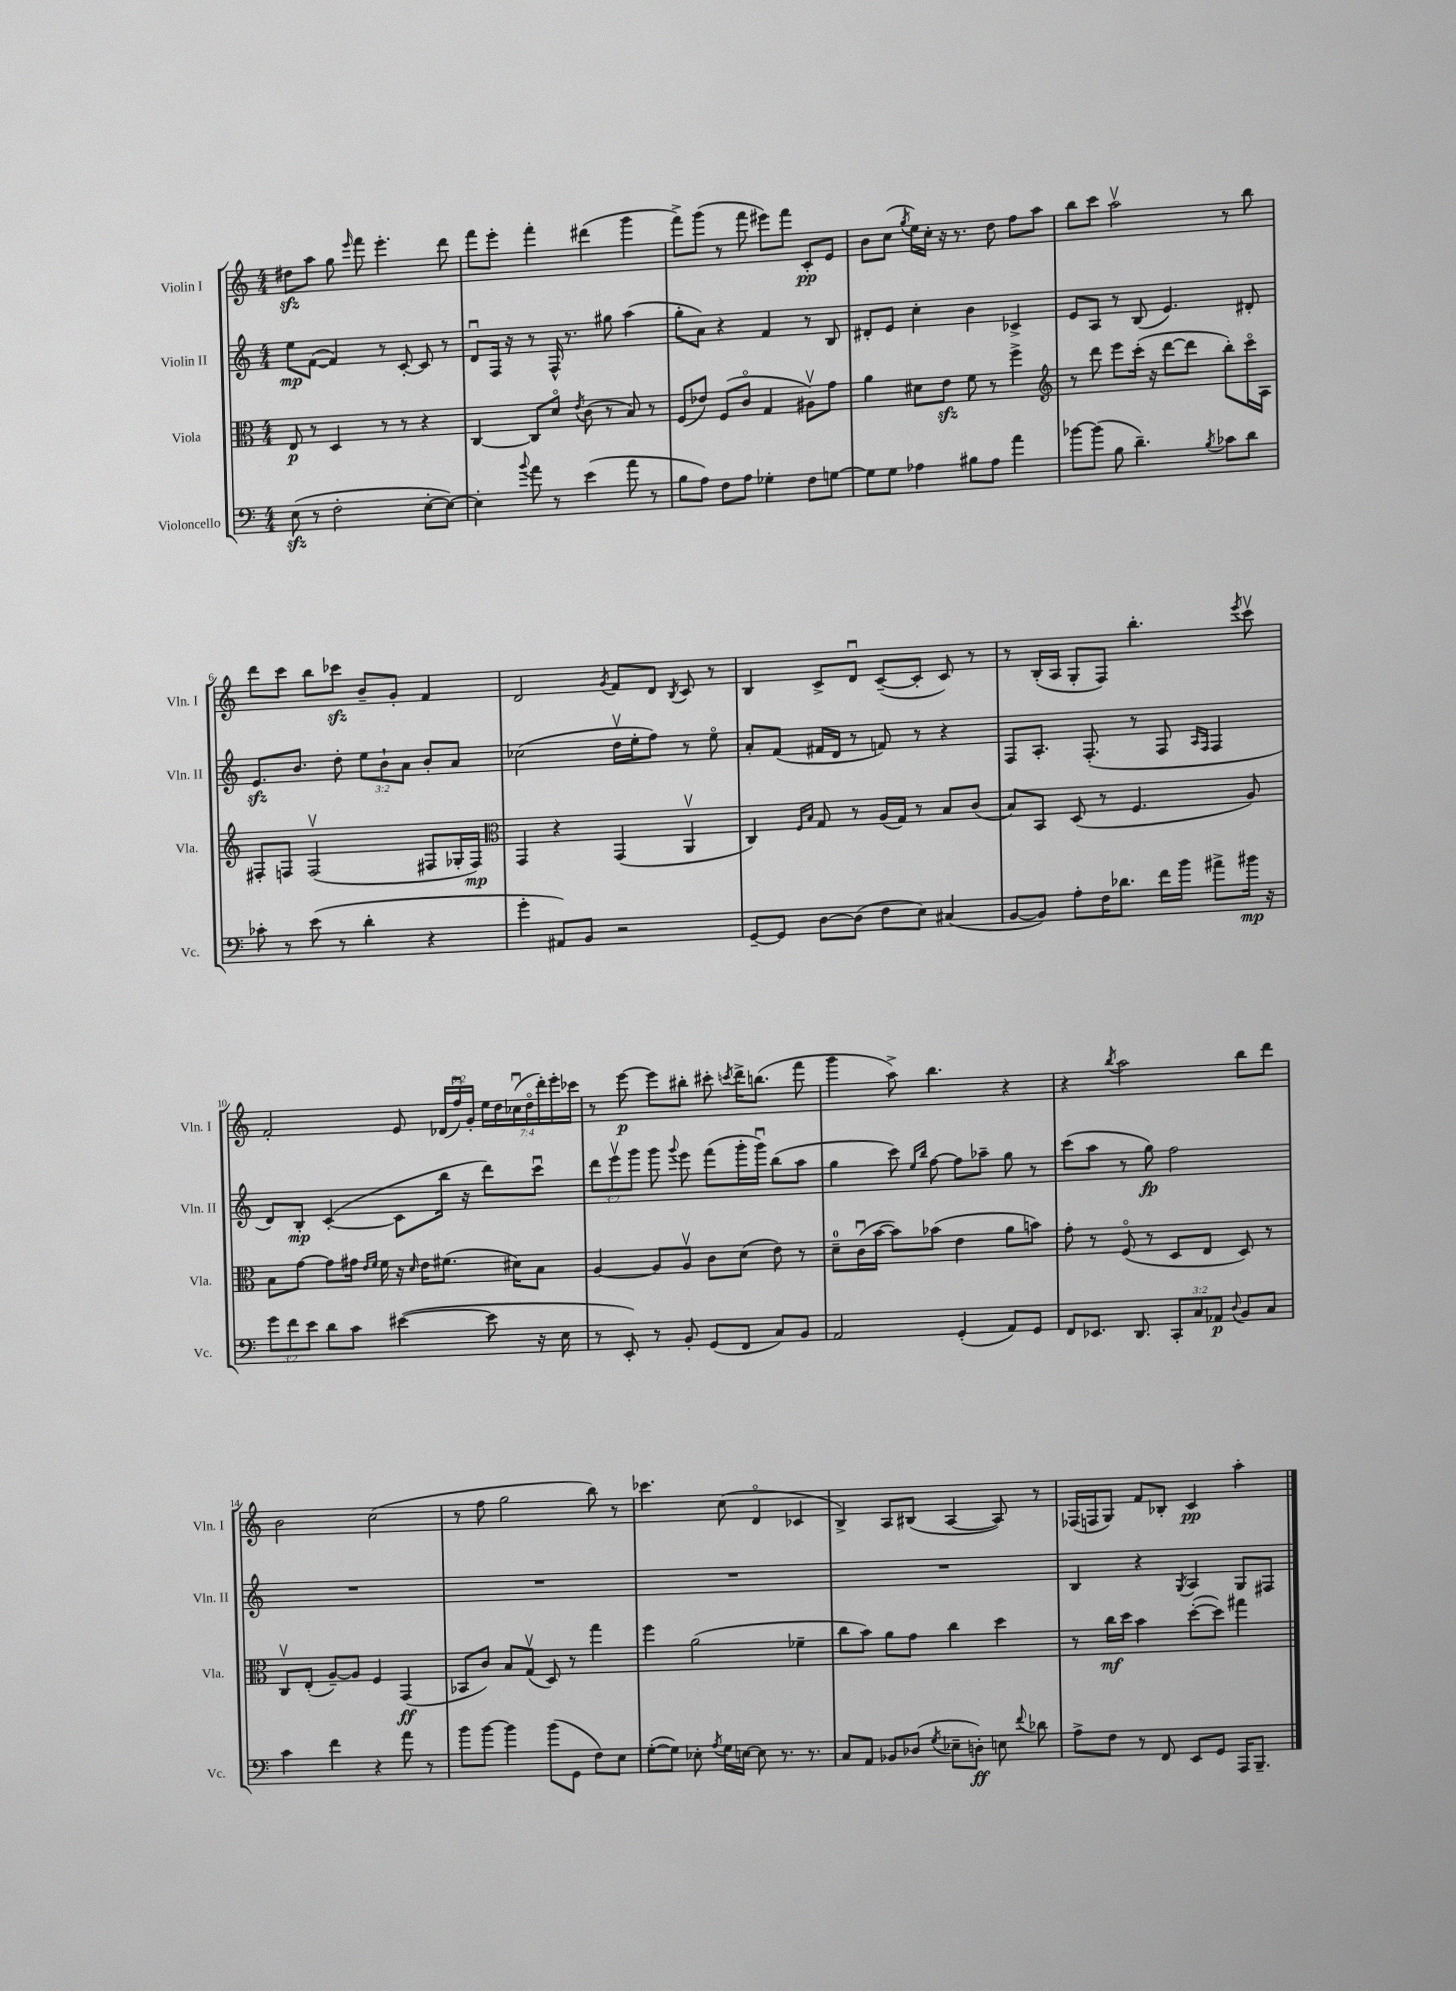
<<
\new StaffGroup <<
\new Staff = "s0" \with { instrumentName = "Violin I" shortInstrumentName = "Vln. I" } {
    \clef treble \key c \major \numericTimeSignature \time 4/4 \override Staff.TupletNumber.text = #tuplet-number::calc-fraction-text
    \autoBeamOff dis''8[\sfz a''8] g''8 \grace { e'''16 } f'''8 e'''4.-. d'''8 |
    f'''8[ e'''8]-. f'''4-. dis'''4( g'''4 |
    f'''8[->) g'''8]( r8 f'''8 eis'''8[) f'''8] c'8[-.\pp e'8] |
    b'8[ c''8]( \acciaccatura { g''8 } e''16[) c''16]-. r16 r8. d''8 f''8[ a''8] |
    b''8[ c'''8] a''2\upbow r8 b''8 |
    d'''8[ c'''8] b''8[ ces'''8]\sfz b'8[-- g'8]-. f'4 |
    d'2 \acciaccatura { g'8 } f'8[ d'8] \acciaccatura { b8 } c'8 r8 |
    b4 c'8[-> d'8]\downbow c'8[~--( c'8]-. c'8) r8 |
    r8 b16[-.( a16] g8[-. f8]) b''4.-. \acciaccatura { e'''8 } c'''8\upbow |
    f'2-. e'8 \tuplet 3/2 { des'16[( f''16\downbow) g'16]-. } \tuplet 7/4 { e''16[ d''16 ces''16\downbow( d''16\flageolet d'''16-.) e'''16-. ces'''16] } |
    r8 e'''8~\p e'''8[ bis''8]-. cis'''8-. \acciaccatura { c'''8 } d'''16[-> b''8.]( f'''8 |
    g'''4 a''8->) b''4. r4 |
    r4 \acciaccatura { b''8 } a''2 b''8[ d'''8] |
    b'2 c''2( |
    r8 f''8 g''2 b''8) r8 |
    ces'''4. c''8( d'4\flageolet ces'4 |
    b4->) a8[ bis8]( a4~ a8) r8 |
    fes16[( f16 g8]) f'8[ bes8]-. c'4\pp a''4-. \bar "|." |
}
\new Staff = "s1" \with { instrumentName = "Violin II" shortInstrumentName = "Vln. II" } {
    \clef treble \key c \major \numericTimeSignature \time 4/4 \override Staff.TupletNumber.text = #tuplet-number::calc-fraction-text
    \autoBeamOff e''8[\mp f'8]~( f'4) r8 c'8~-. c'8 r8 |
    d'8[\downbow f16] r16 r8 f16-^ r8. gis''8 a''4( |
    g''8[-. a'8]) r4 f'4 r8 b8 |
    dis'8[-. e'8] c''4-. b'4 ces'4-> |
    e'8[ a8] r8 b8( e'4.) dis'8-. |
    e'8.[\sfz b'8.] d''8-. \tuplet 3/2 { e''8[ b'8-! a'8] } b'8[-. a'8] |
    ces''2( d''16[\upbow e''16-. f''8]) r8 e''8\flageolet |
    a'8[-. f'8]( fis'16[ d'16] r8 f'8) r8 r4 |
    f8[ a8.]-. f8.-.( r8 f8 \grace { a16[ f16] } f4 |
    d'8[) b8]-.\mp c'4~-.( c'8[ b''16] r16 d'''8[) c'''8]\downbow |
    \tuplet 3/2 { d'''8[ e'''8\upbow g'''8] } g'''8 \appoggiatura { g'''8 } e'''8 f'''8[( g'''16-. g'''16]\downbow) b''8[( a''8] |
    g''4 c'''8) \grace { e''16[ b''16] } f''8~ f''8[ aes''8]-- g''8 r8 |
    c'''8[( a''8] r8 g''8\fp) f''2 |
    R1 |
    R1 |
    R1 |
    R1 |
    b4 r4 \acciaccatura { g8 } a4 g8[ fis8] \bar "|." |
}
\new Staff = "s2" \with { instrumentName = "Viola" shortInstrumentName = "Vla." } {
    \clef alto \key c \major \numericTimeSignature \time 4/4
    \autoBeamOff e8\p r8 d4 r8 r8 r4 |
    c4~ c8[ d'8]\flageolet \acciaccatura { e'8 } c'8( r8 b8) r8 |
    f8[( ees'8]) f8[( c'8]\flageolet g4 ais8[\upbow) g'8] |
    a'4 dis'8[ e'8]\sfz f'8 r8 f''4-> |
    \clef treble r8 d'''8 e'''8[ c'''16]-.( r16 d'''8[~ d'''8] b''8[-.) c'''16\flageolet a16] |
    fis8[-. f8] f2\upbow( fis8[ ges16-. fis16]\mp) |
    \clef alto g,4 r4 g,4( a,4\upbow |
    c4) \grace { f16[ b16] } g8 r8 a16[( g16]) r8 b8[ c'8]( |
    b8[) b,8] d8( r8 f4. a8) |
    b8[ g'8]~ g'8[ gis'16] \grace { e'16[ f'16] } f'16 r16 \grace { d'16 } e'16[ fis'8.]( dis'16[) b8] |
    a4~ a8[ a8]\upbow c'8[ d'8]( e'8) r8 |
    d'8[-0-- c'16\downbow( b'16]~ b'8[) bes'8]( e'4 a'8[ b'8]) |
    g'8-. r8 f8\flageolet( r8 d8[ e8] d8) r8 |
    c8[\upbow e8]-.( a8[~--) a8] f4 g,4\ff( |
    bes,8[ c'8]) b8[ g8]\upbow( d8) r8 g''4 |
    f''4 a'2( fes'4-- |
    c''8[ b'8]) a'8[ g'8] c''4 d''4 |
    r8 c''16[\mf d''16] b'4 d''8[~-.( d''8]) gis''4 \bar "|." |
}
\new Staff = "s3" \with { instrumentName = "Violoncello" shortInstrumentName = "Vc." } {
    \clef bass \key c \major \numericTimeSignature \time 4/4 \override Staff.TupletNumber.text = #tuplet-number::calc-fraction-text
    \autoBeamOff e8\sfz( r8 f2-. e8[~-. e8]~) |
    e4-. \appoggiatura { b'8 } a'8 r8 e'4( a'8 r8 |
    b8[ a8]) f8[ a8] ges4-. f8[ g8]~ |
    g8[ g8] aes4 bis8[ aes8] a'4 |
    bes'8[~ bes'8]( b8 d'4.--) \acciaccatura { b8 } ces'8[ d'8] |
    ces'8-. r8 e'8( r8 d'4-. r4 |
    g'4-. ais,8[) b,8] r2 |
    g,8[~-- g,8] d8[~ d8]( f8[ e8]) cis4( |
    b,8[~ b,8]) a8[-. f16 des'8.] f'16[ b'16] ais'8[-> bis'16]\mp r16 |
    \tuplet 3/2 { g'8[ f'8 e'8] } d'8[ c'8] eis'4~( eis'8 r16 e16 |
    r8 e,8-.) r8 b,8-. g,8[( f,8] c8[) b,8] |
    a,2 g,4-.( a,8[) g,8] |
    f,8[ ees,8.] d,8. \tuplet 3/2 { c,8[-. c8 aes,8]\p } \appoggiatura { d8 } b,8[ c8] |
    c'4 f'4 r4 a'8 r8 |
    b'8[ b'8]~ b'4 b'8[( g,8] f8[) e8] |
    g8[~-.( g8]) ees8-. \acciaccatura { a8 } g16[ e16]~ e8 r8. r8. |
    c8[ a,8] bes,8[ des8]( \acciaccatura { g8 } ees8[-- d8]-.\ff) e8 \appoggiatura { f'8 } des'8 |
    a8[-> f8] r8 f,8 e,8[ g,8] a,,16[ b,,8.]-- \bar "|." |
}
>>
>>
